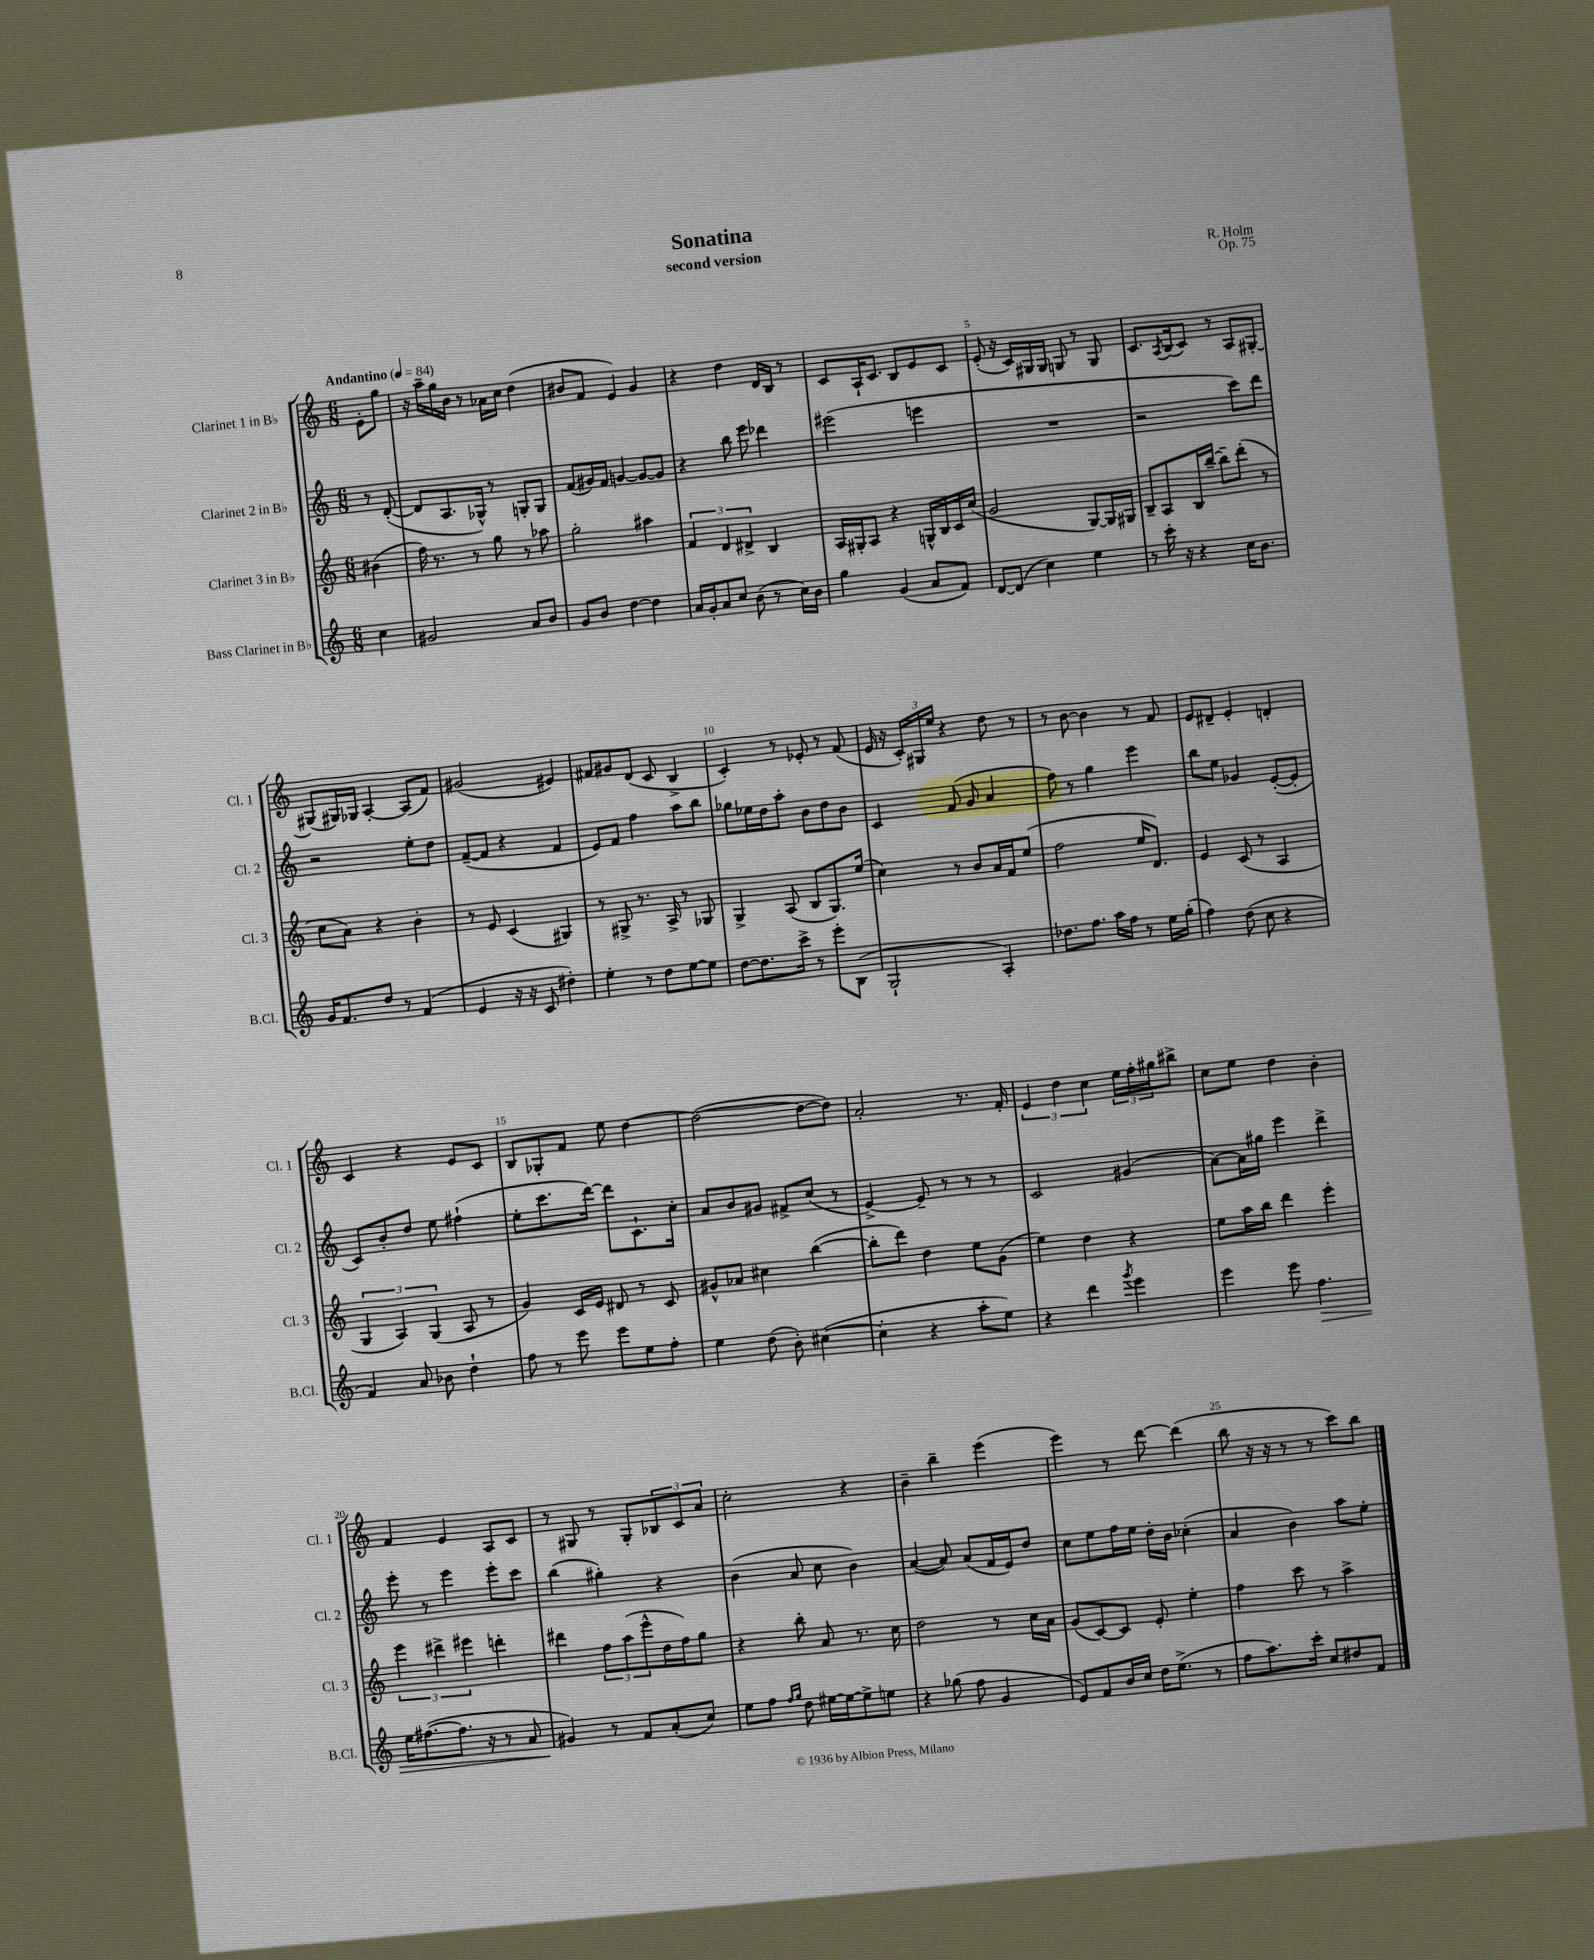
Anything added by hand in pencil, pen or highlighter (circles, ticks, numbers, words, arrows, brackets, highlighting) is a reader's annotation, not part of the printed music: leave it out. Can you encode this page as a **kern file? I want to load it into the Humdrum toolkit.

**kern	**kern	**kern	**kern
*staff4	*staff3	*staff2	*staff1
*clefG2	*clefG2	*clefG2	*clefG2
*k[]	*k[]	*k[]	*k[]
*M6/8	*M6/8	*M6/8	*M6/8
*MM84	*MM84	*MM84	*MM84
4cc	(4b#	8r	8e'
.	.	([8d'	8gg
=	=	=	=
2g#	16ff)	8d]	16r
.	8.r	.	16aa~
.	.	8.A	16gg
.	.	.	16b
.	8r	.	8r
.	.	16G-^^)	.
.	8gg	8r	16a-
.	.	.	16cc
8a	8r	8G'	(4dd
8b	8aa-	8G	.
=	=	=	=
8g	2gg'	(8f	8b#
8b	.	16g#)	8f
.	.	16f	.
[4dd	.	[4g	4e)
4dd]	4aa#	8g_	4g
.	.	8g]	.
=	=	=	=
16a	6f	4r	4r
16g'	.	.	.
8a	.	.	.
.	6d	.	.
8cc	.	8bb	4dd
.	6d#^	.	.
(8b	.	8eee	.
8r	4B	4ddd-	16d
.	.	.	16B
16cc)	.	.	8r
16b	.	.	.
=	=	=	=
4gg	16A	(2eee#	8c
.	16G#'	.	.
.	8A	.	16A`
.	.	.	8.c
(4g	4r	.	.
.	.	.	8B
8a	16G^^	4eee	8e
.	16B	.	.
8f)	16c	.	8c
.	(16cc	.	.
=	=	=	=
[8d	2g	2.r	(8e'
(8d]	.	.	16r
.	.	.	16c)
4cc)	.	.	16G#
.	.	.	16G#
.	.	.	8G
4ee	[8G)	.	8r
.	16G]	.	8G
.	16G#	.	.
=	=	=	=
8r	8B~	2r	8.c
16ccc'	8A	.	.
.	.	.	8qA
16r	.	.	(16B
4r	16B	.	8c)
.	[16bb~	.	.
.	8bb~]	.	8r
16cc	(8ddd'	8ccc)	8A
8.b	.	.	.
.	8r	8ddd	[8G#'
=	=	=	=
16g	8cc	2r	(8G#]
8.f	.	.	.
.	8a)	.	16G#)
.	.	.	16G-
8dd	4r	.	[4A'
8r	.	.	.
(4f	4b'	8ee'	(8A]
.	.	8dd	8f)
=	=	=	=
4e	8r	([8f~	(2g#
.	8e	8f]	.
16r	(4c	4r	.
16r	.	.	.
8c	.	.	.
4dd#')	4G#)	4f	4e#)
=	=	=	=
4ee'	8r	8e)	8f#
.	8G#^	8f	8g#
8r	8.r	4ff	(8d
8dd	.	.	8c
.	16A^	.	.
[8ee	8r	8aa	4B^
8ee]	8G-	8bb	.
=	=	=	=
[8dd	4G^	8gg-	4c')
8.dd]	.	16ee-	.
.	.	16dd	.
.	(8A	8aa'	8r
16ccc^	.	.	.
8r	8B	8b	8e-'
8eee'	8.G)	8dd	8r
(8B	.	8b	(8f
.	(16ee	.	.
=	=	=	=
2G`	4cc)	4c	16e
.	.	.	16r
.	.	.	24c')
.	.	.	24G#
.	.	.	24ee
.	8r	(8f	4r
.	8b	8g	.
4A')	16a	4a	8dd
.	16f	.	.
.	(8ee	.	8r
=	=	=	=
8.dd-	2ff	8ff)	8r
.	.	8r	[8b
8.ff	.	.	.
.	.	4gg	4b]
16aa	.	.	.
16ff	.	.	.
8r	16ee	4eee	8r
.	8.d)	.	.
16ee	.	.	8f
(16gg'	.	.	.
=	=	=	=
4ff)	4e	8bb	8e
.	.	8ee	8d#~
(8dd	(8c	4g-	4e'
8cc	8r	.	.
4r	4A	([8e'	4d'
.	.	8e']	.
=	=	=	=
4f)	6G	8c)	4c
.	.	8b'	.
.	6A)	.	.
8a	.	8dd	4r
.	(6G	.	.
8b-	.	8ee	.
4dd`	8A	(4ff#`	8e
.	8r	.	8c
=	=	=	=
8ff	4g)	8ee'	8B
8r	.	8.ccc	8G-'
8eee	16c	.	8f
.	16e	[16ddd)	.
8eee	8d#	8ddd]	8ee
8ee	8r	8.c`	[4dd
8ff'	8c	.	.
.	.	16cc'	.
=	=	=	=
4ee	8g#^^	8a	(2dd_
.	8a-	8b	.
(8dd	4cc#	8g#	.
8b')	.	8f#^	.
([4cc#	([4bb	(8cc	8dd_
.	.	8r	8dd])
=	=	=	=
4cc#']	8bb']	[4e^)	2a'
.	8ddd)	.	.
4r	4dd	8e~]	.
.	.	8r	.
8aa'	8ee	8r	8.r
8ee)	(8g	8r	.
.	.	.	16f'
=	=	=	=
4r	4ee)	2c	6e
.	.	.	6dd
4ddd	4dd	.	.
.	.	.	6cc
8qggg	.	.	.
4eee	4r	(4g#	24ee
.	.	.	24ff'
.	.	.	24gg#
.	.	.	8bb#^
=	=	=	=
4eee	8ee	[8a)	8cc
.	16aa	16a]	8ee
.	16bb	16gg#	.
8eee	4ddd	4eee	4dd
4.ff	.	.	.
.	4eee'	4ddd^	4b'
=	=	=	=
16ee	6eee	8eee'	4f
([8.ff#	.	.	.
.	.	8r	.
.	6ddd#^	.	.
8.ff#]	.	4eee	4e
.	6eee#	.	.
16r	.	.	.
8r	4ddd'	8eee'	8A
8a	.	8ccc	8c
=	=	=	=
4g#)	4ddd#	(4bb	8r
.	.	.	8G#
8r	12ff	4gg#')	8r
.	(12aa	.	.
8f	.	.	8G#'
.	12eee^^	.	.
(8a'	16dd	4r	12B-
.	16ff)	.	.
.	.	.	12c
8cc)	8gg	.	.
.	.	.	12a
=	=	=	=
8ee	4r	(4b	2cc'
8ff	.	.	.
16qqff	.	.	.
16qqgg	.	.	.
8dd	8bb'	8a	.
[16ee#	8a	8cc	.
16ee#_	.	.	.
8ee#^]	8.r	4b)	4r
8ee	.	.	.
.	16cc	.	.
=	=	=	=
4r	2dd	([4a	4b~
(8gg-	.	8a])	4bb~
8ff	.	(8a	.
4g	8r	16f	(4eee
.	.	16e)	.
.	16cc	8dd	.
.	16a	.	.
=	=	=	=
8e)	(8g	8cc	4eee)
8f	[8c)	8ee	.
16b	8c]	16ff	8r
16cc	.	16ee	.
16dd	8e'	16dd'	[8ddd
(8.ee^	.	16b	.
.	4ee'	(4cc-'	(4ddd]
8r	.	.	.
=	=	=	=
8ff	4ff	4a	8bb
8.aa)	.	.	16r
.	.	.	16r
.	8ccc	4b)	8r
16ccc'	.	.	.
8cc	8r	.	8r
8dd#	4aa^	8aa	8ccc)
8f	.	8ee'	8bb
==	==	==	==
*-	*-	*-	*-
